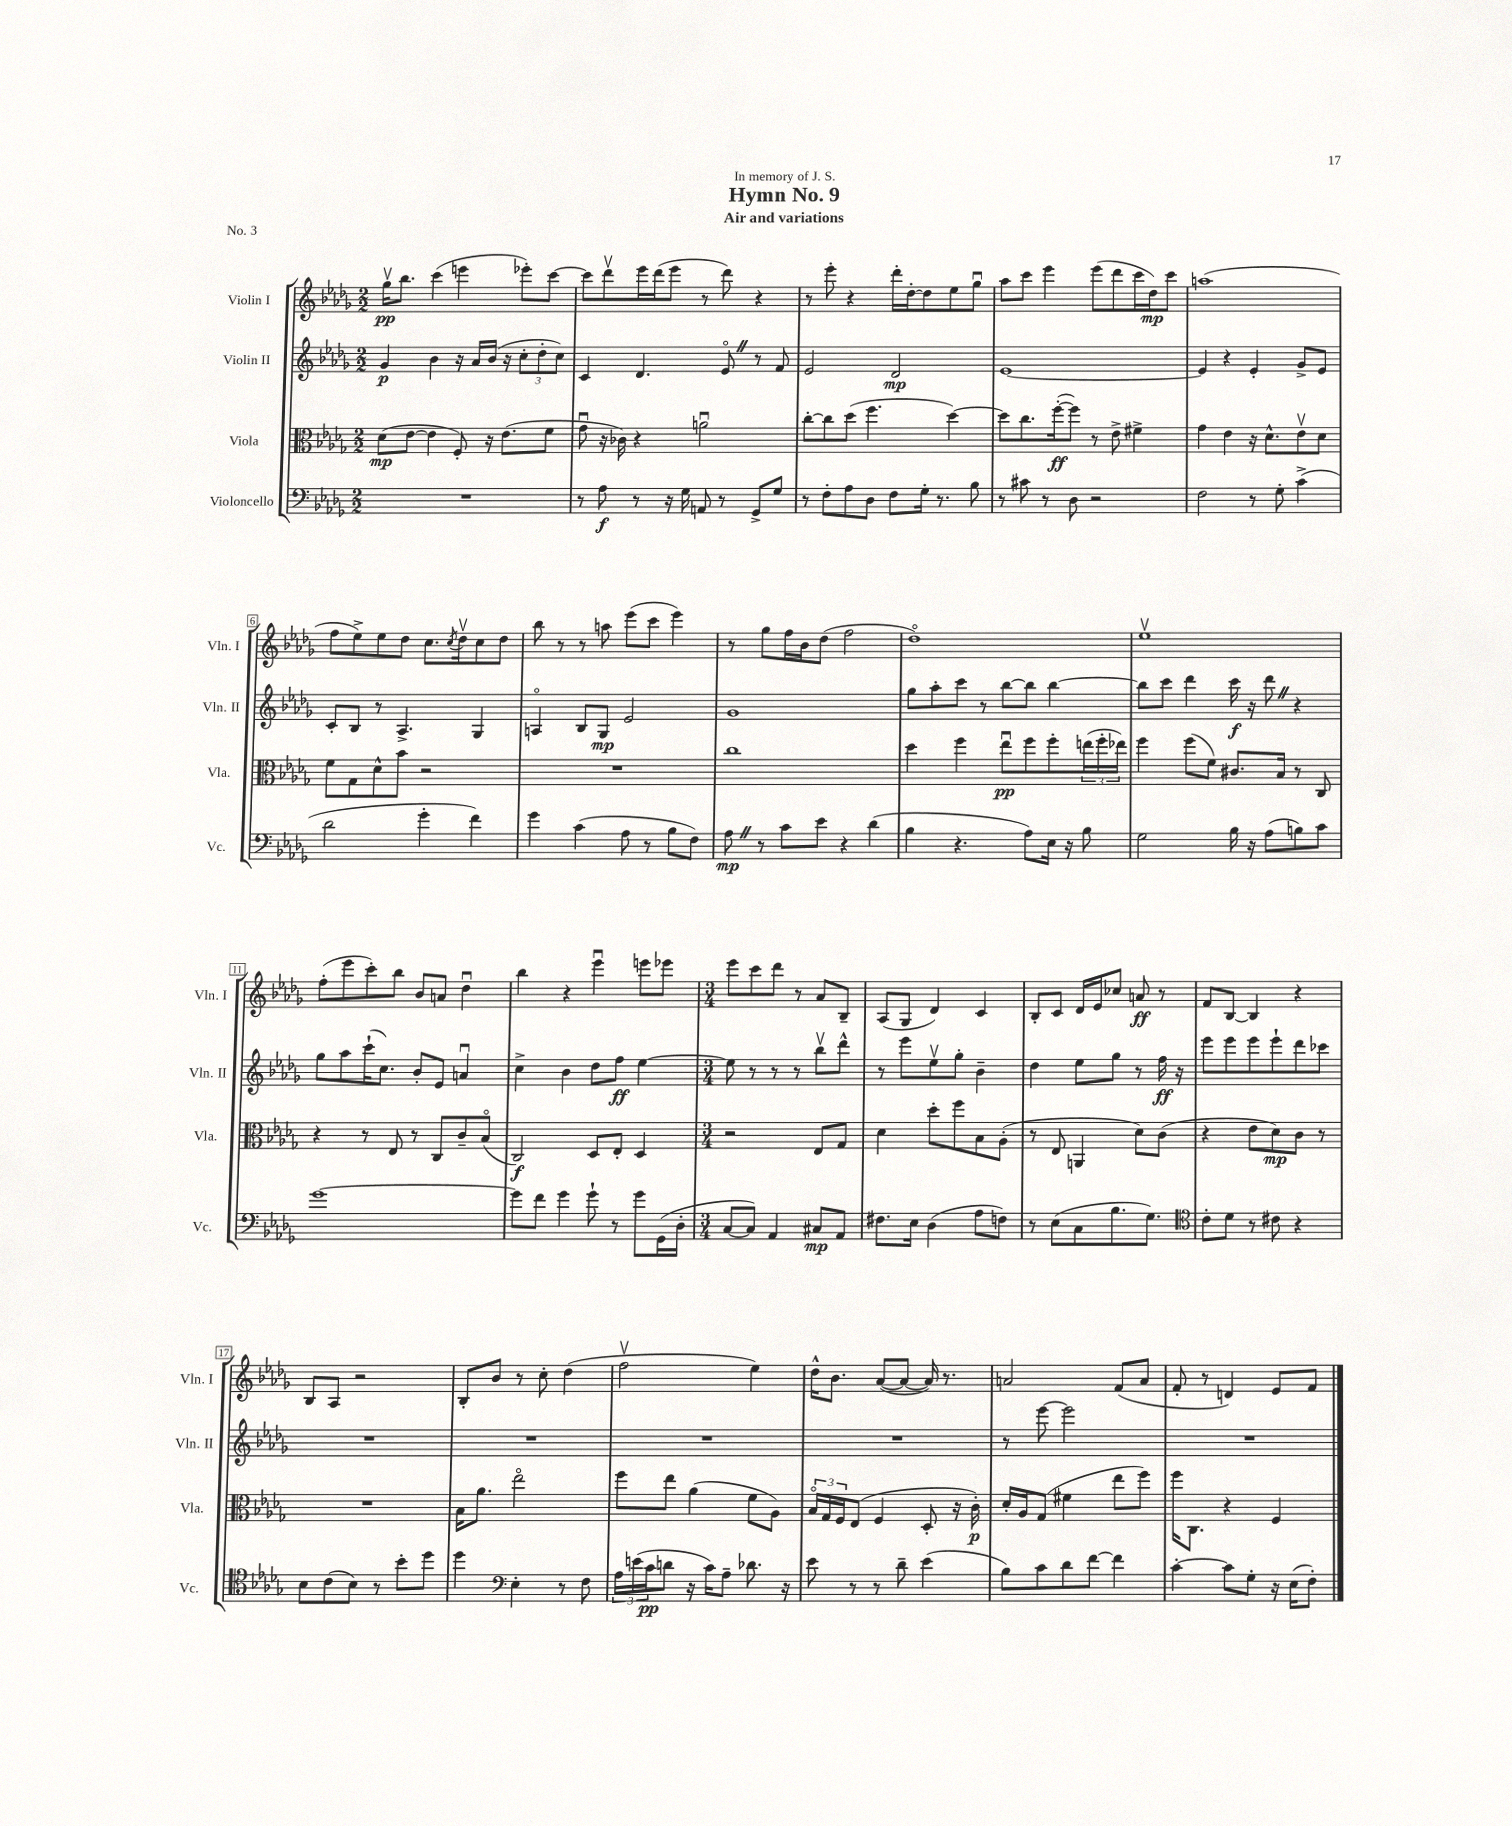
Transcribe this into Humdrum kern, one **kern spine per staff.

**kern	**dynam	**kern	**dynam	**kern	**dynam	**kern	**dynam
*part4	*part4	*part3	*part3	*part2	*part2	*part1	*part1
*staff4	*staff4	*staff3	*staff3	*staff2	*staff2	*staff1	*staff1
*I"Violoncello	*	*I"Viola	*	*I"Violin II	*	*I"Violin I	*
*I'Vc.	*	*I'Vla.	*	*I'Vln. II	*	*I'Vln. I	*
*clefF4	*	*clefC3	*	*clefG2	*	*clefG2	*
*k[b-e-a-d-g-]	*	*k[b-e-a-d-g-]	*	*k[b-e-a-d-g-]	*	*k[b-e-a-d-g-]	*
*M2/2	*	*M2/2	*	*M2/2	*	*M2/2	*
=1	=1	=1	=1	=1	=1	=1	=1
1r	.	(8d-\L	mp	4g-/	p	16gg-v\KL	pp
.	.	.	.	.	.	8.bb-\J	.
.	.	[8e-\J	.	.	.	.	.
.	.	4e-\]	.	4b-\	.	(4ccc\	.
.	.	8F'/)	.	16r	.	4eeen\	.
.	.	.	.	16a-/LL	.	.	.
.	.	16r	.	(16b-/JJ	.	.	.
.	.	(8.e-\L	.	16r	.	.	.
.	.	.	.	12cc'\L	.	8eee-X'\L)	.
.	.	.	.	12dd-'\	.	.	.
.	.	8f\J	.	.	.	[8ccc\J	.
.	.	.	.	12cc\J)	.	.	.
=2	=2	=2	=2	=2	=2	=2	=2
8r	.	8g-u\	.	4c/	.	8ccc\L]	.
8A-\	f	16r	.	.	.	8ddd-v\	.
.	.	16c-X\)	.	.	.	.	.
8r	.	4r	.	4.d-/	.	16eee-\L	.
.	.	.	.	.	.	(16ddd-\J	.
16r	.	.	.	.	.	8eee-\J	.
16G-\	.	.	.	.	.	.	.
8AAn/	.	2anu\	.	.	.	8r	.
8r	.	.	.	8e-Z/	.	8ddd-\)	.
8GG-^/L	.	.	.	8r	.	4r	.
8G-/J	.	.	.	8f/	.	.	.
=3	=3	=3	=3	=3	=3	=3	=3
8r	.	[8cc'\L	.	2e-/	.	8r	.
8F'\L	.	8cc\]	.	.	.	8eee-'\	.
8A-\	.	(8dd-\J	.	.	.	4r	.
8D-\J	.	4.ff\	.	.	.	.	.
8F\L	.	.	.	2d-/	mp	16ddd-'\LL	.
.	.	.	.	.	.	[16dd-'\J	.
16G-'\Jk	.	.	.	.	.	8dd-\]	.
8.r	.	.	.	.	.	.	.
.	.	[4dd-\)	.	.	.	8ee-\	.
8B-\	.	.	.	.	.	8gg-u\J	.
=4	=4	=4	=4	=4	=4	=4	=4
8r	.	8dd-\L]	.	[1e-	.	8aa-\L	.
8c#X\	.	8.cc\	.	.	.	8ccc\J	.
8r	.	.	.	.	.	4eee-\	.
.	.	([16ff'\k	ff	.	.	.	.
8D-\	.	8ff\J])	.	.	.	.	.
2r	.	8r	.	.	.	(8eee-\L	.
.	.	8e-^\	.	.	.	8ddd-\	.
.	.	4f#X^\	.	.	.	16ccc\L	.
.	.	.	.	.	.	16dd-\J)	mp
.	.	.	.	.	.	8ccc\J	.
=5	=5	=5	=5	=5	=5	=5	=5
2F\	.	4g-\	.	4e-/]	.	(1aan	.
.	.	4e-\	.	4r	.	.	.
8r	.	16r	.	4e-'/	.	.	.
.	.	8.d-^^\L	.	.	.	.	.
8G-'\	.	.	.	.	.	.	.
(4c^\	.	8e-v\	.	8g-^/L	.	.	.
.	.	8d-\J	.	8e-/J	.	.	.
!!LO:LB:g=z
=6	=6	=6	=6	=6	=6	=6	=6
2d-\	.	8f\L	.	8c'/L	.	8ff\L	.
.	.	8G-\	.	8B-/J	.	8ee-^\)	.
.	.	8d-^^\	.	8r	.	8ee-\	.
.	.	8b-\J	.	4.A-^/	.	8dd-\J	.
4g-'\	.	2r	.	.	.	8.cc\L	.
.	.	.	.	.	.	8qcc/	.
.	.	.	.	.	.	16dd-v\k	.
4f\)	.	.	.	4G-/	.	8cc\	.
.	.	.	.	.	.	8dd-\J	.
=7	=7	=7	=7	=7	=7	=7	=7
4g-\	.	1r	.	4An/	.	8bb-\	.
.	.	.	.	.	.	8r	.
(4c\	.	.	.	8B-/L	.	8r	.
.	.	.	.	8G-/J	mp	8aan\	.
8A-\	.	.	.	2e-/	.	(8eee-\L	.
8r	.	.	.	.	.	8ccc\J	.
8B-\L	.	.	.	.	.	4eee-\)	.
8F\J)	.	.	.	.	.	.	.
=8	=8	=8	=8	=8	=8	=8	=8
8A-Z\	mp	1cc	.	1g-	.	8r	.
8r	.	.	.	.	.	8gg-\L	.
8c\L	.	.	.	.	.	16ff\L	.
.	.	.	.	.	.	16b-\J	.
8e-\J	.	.	.	.	.	(8dd-\J	.
4r	.	.	.	.	.	2ff\	.
(4d-\	.	.	.	.	.	.	.
=9	=9	=9	=9	=9	=9	=9	=9
4B-\	.	4dd-\	.	8gg-\L	.	1dd-)	.
.	.	.	.	8aa-'\	.	.	.
4.r	.	4ff\	.	8ccc\J	.	.	.
.	.	.	.	8r	.	.	.
.	.	8ee-u\L	pp	[8bb-\L	.	.	.
8A-\L)	.	8ff\	.	8bb-\J]	.	.	.
16E-\Jk	.	8ff'\	.	[4bb-\	.	.	.
16r	.	.	.	.	.	.	.
8B-\	.	(24een\L	.	.	.	.	.
.	.	24ff'\	.	.	.	.	.
.	.	24ee-X\JJ)	.	.	.	.	.
=10	=10	=10	=10	=10	=10	=10	=10
2G-\	.	4ff\	.	8bb-\L]	.	1ee-v	.
.	.	.	.	8ccc\J	.	.	.
.	.	(8ff\L	.	4ddd-\	.	.	.
.	.	8f\J)	.	.	.	.	.
16B-\	.	8.c#X/L	.	16ccc\	f	.	.
16r	.	.	.	16r	.	.	.
(8A-\L	.	.	.	8ddd-Z\	.	.	.
.	.	16B-/Jk	.	.	.	.	.
8Bn\)	.	8r	.	4r	.	.	.
8c\J	.	8C/	.	.	.	.	.
!!LO:LB:g=z
=11	=11	=11	=11	=11	=11	=11	=11
[1g-	.	4r	.	8gg-\L	.	(8ff'\L	.
.	.	.	.	8aa-\	.	8eee-\	.
.	.	8r	.	(16ccc`\K	.	8ccc'\)	.
.	.	.	.	8.cc\J)	.	.	.
.	.	8E-/	.	.	.	8bb-\J	.
.	.	8r	.	8b-'/L	.	8b-/L	.
.	.	8C/L	.	8e-/J	.	8an/J	.
.	.	8c~/	.	4anu/	.	4dd-u\	.
.	.	(8B-/J	.	.	.	.	.
=12	=12	=12	=12	=12	=12	=12	=12
8g-\L]	.	2C/)	f	4cc^\	.	4bb-\	.
8f\J	.	.	.	.	.	.	.
4g-\	.	.	.	4b-\	.	4r	.
8g-`\	.	8D-/L	.	8dd-\L	.	4eee-u\	.
8r	.	8E-'/J	.	8ff\J	ff	.	.
8g-\L	.	4D-/	.	[4ee-\	.	8eeen\L	.
(16GG-\L	.	.	.	.	.	8eee-X\J	.
16D-'\JJ	.	.	.	.	.	.	.
=13	=13	=13	=13	=13	=13	=13	=13
*M3/4	*	*M3/4	*	*M3/4	*	*M3/4	*
[8C/L	.	2r	.	8ee-\]	.	8eee-\L	.
8C/J])	.	.	.	8r	.	8ccc\	.
4AA-/	.	.	.	8r	.	8ddd-\J	.
.	.	.	.	8r	.	8r	.
8C#X/L	mp	8E-/L	.	8bb-v\L	.	8a-/L	.
8AA-/J	.	8G-/J	.	8ddd-^^\J	.	8B-~/J	.
=14	=14	=14	=14	=14	=14	=14	=14
8.F#X\L	.	4d-\	.	8r	.	(8A-/L	.
.	.	.	.	8eee-\L	.	8G-/J	.
16E-\Jk	.	.	.	.	.	.	.
(4D-\	.	8dd-'\L	.	8ee-v\	.	4d-/)	.
.	.	8ff\	.	8gg-'\J	.	.	.
8A-\L	.	8B-\	.	4b-~\	.	4c/	.
8Fn\J)	.	(8A-'\J	.	.	.	.	.
=15	=15	=15	=15	=15	=15	=15	=15
8r	.	8r	.	4dd-\	.	8B-'/L	.
(8E-\L	.	8E-/	.	.	.	8c/J	.
8C\	.	4AAn/	.	8ee-\L	.	16d-/LL	.
.	.	.	.	.	.	16e-/J	.
8.B-\	.	.	.	8gg-\J	.	8cc-X/J	.
.	.	8d-\L)	.	8r	.	8an/	ff
8.G-\J)	.	.	.	.	.	.	.
.	.	(8c\J	.	16ff\	ff	8r	.
.	.	.	.	16r	.	.	.
=16	=16	=16	=16	=16	=16	=16	=16
*clefC4	*	*	*	*	*	*	*
8c'\L	.	4r	.	8eee-\L	.	8f/L	.
8d-\J	.	.	.	8eee-\	.	[8B-/J	.
8r	.	8e-\L	.	8eee-\	.	4B-/]	.
8c#X\	.	8d-\)	mp	8eee-`\	.	.	.
4r	.	8c\J	.	8ddd-\	.	4r	.
.	.	8r	.	8ccc-X\J	.	.	.
!!LO:LB:g=z
=17	=17	=17	=17	=17	=17	=17	=17
8B-\L	.	2.r	.	2.r	.	8B-/L	.
(8c\	.	.	.	.	.	8A-/J	.
8B-\J)	.	.	.	.	.	2r	.
8r	.	.	.	.	.	.	.
8b-'\L	.	.	.	.	.	.	.
8dd-\J	.	.	.	.	.	.	.
=18	=18	=18	=18	=18	=18	=18	=18
4dd-\	.	16B-\KL	.	2.r	.	8B-'/L	.
.	.	8.a-\J	.	.	.	.	.
.	.	.	.	.	.	8b-/J	.
*clefF4	*	*	*	*	*	*	*
4E-'\	.	2ee-\	.	.	.	8r	.
.	.	.	.	.	.	8cc'\	.
8r	.	.	.	.	.	(4dd-\	.
8F\	.	.	.	.	.	.	.
=19	=19	=19	=19	=19	=19	=19	=19
24A-\LL	.	8ff\L	.	2.r	.	2ffv\	.
(24en\	.	.	.	.	.	.	.
24c\J	pp	.	.	.	.	.	.
8dn\J	.	8ee-\J	.	.	.	.	.
16r	.	(4a-\	.	.	.	.	.
16c\KL)	.	.	.	.	.	.	.
8A-~\J	.	.	.	.	.	.	.
8.d-X\	.	8f\L	.	.	.	4ee-\)	.
.	.	8A-\J)	.	.	.	.	.
16r	.	.	.	.	.	.	.
=20	=20	=20	=20	=20	=20	=20	=20
8e-\	.	24B-/LL	.	2.r	.	16dd-^^\KL	.
.	.	24G-/	.	.	.	.	.
.	.	.	.	.	.	8.b-\J	.
.	.	24F/J	.	.	.	.	.
8r	.	(8E-/J	.	.	.	.	.
8r	.	4F/	.	.	.	([8a-/L	.
8d-~\	.	.	.	.	.	8a-/J_	.
(4e-\	.	8D-'/	.	.	.	16a-/])	.
.	.	.	.	.	.	8.r	.
.	.	16r	.	.	.	.	.
.	.	16c'\)	p	.	.	.	.
=21	=21	=21	=21	=21	=21	=21	=21
8B-\L)	.	16d-'/LL	.	8r	.	2an/	.
.	.	16A-/J	.	.	.	.	.
8c\	.	(8G-/J	.	[8eee-\	.	.	.
8d-\	.	4f#X\	.	2eee-\]	.	.	.
[8f\J	.	.	.	.	.	.	.
4f\]	.	8ee-\L	.	.	.	(8f/L	.
.	.	8ff\J)	.	.	.	8a/J	.
=22	=22	=22	=22	=22	=22	=22	=22
[4c'\	.	16ff\KL	.	2.r	.	8f'/	.
.	.	8.C\J	.	.	.	.	.
.	.	.	.	.	.	8r	.
8c\L]	.	4r	.	.	.	4dn/)	.
8G-'\J	.	.	.	.	.	.	.
16r	.	4F/	.	.	.	8e-/L	.
(16E-\KL	.	.	.	.	.	.	.
8F'\J)	.	.	.	.	.	8f/J	.
==	==	==	==	==	==	==	==
*-	*-	*-	*-	*-	*-	*-	*-
